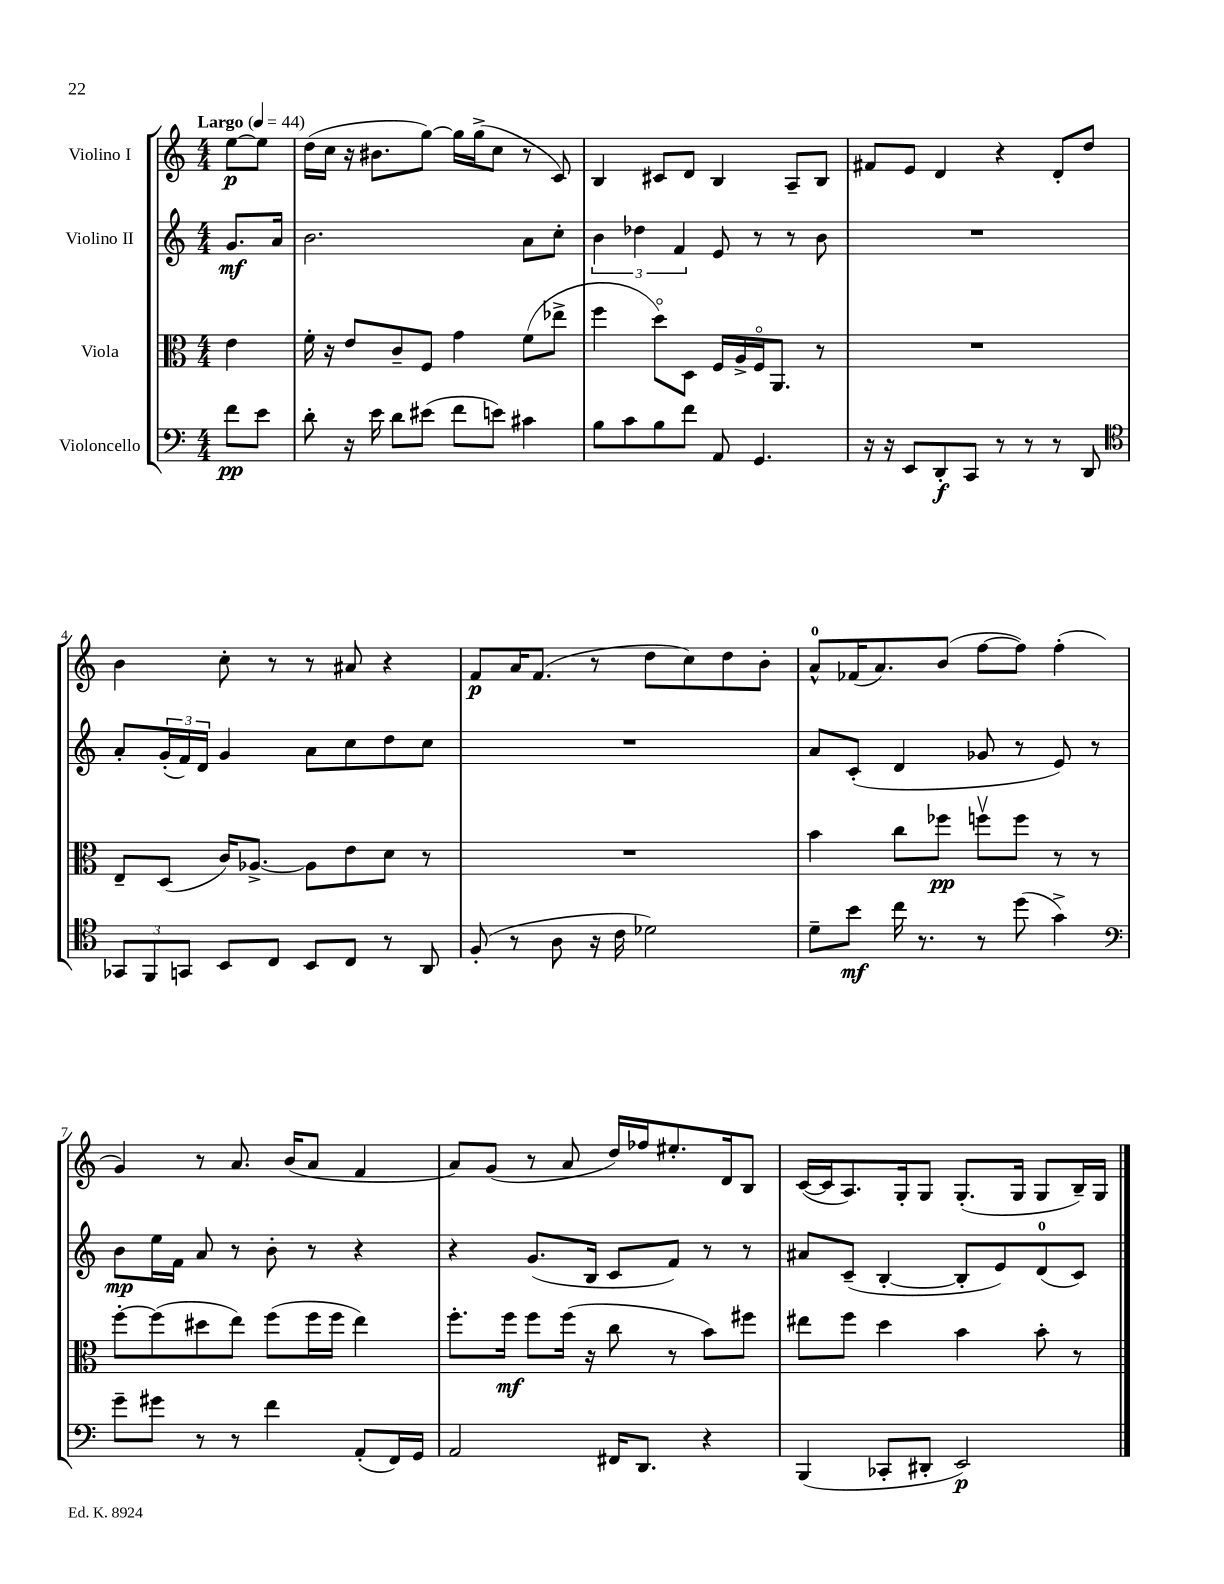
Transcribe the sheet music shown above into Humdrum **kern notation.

**kern	**kern	**kern	**kern
*staff4	*staff3	*staff2	*staff1
*clefF4	*clefC3	*clefG2	*clefG2
*k[]	*k[]	*k[]	*k[]
*M4/4	*M4/4	*M4/4	*M4/4
*MM44	*MM44	*MM44	*MM44
8f	4e	8.g	[8ee
8e	.	.	8ee]
.	.	16a	.
=	=	=	=
8d'	16f'	2.b	(16dd
.	16r	.	16cc
16r	8e	.	16r
16e	.	.	8.b#
8d	8c~	.	.
(8e#	8F	.	[8gg)
8f	4g	.	16gg]
.	.	.	(16gg^
8e)	.	.	8cc
4c#	(8f	8a	8r
.	8ee-^	8cc'	8c)
=	=	=	=
8B	4ff	6b	4B
8c	.	.	.
.	.	6dd-	.
8B	8ddo)	.	8c#
.	.	6f	.
8f	8D	.	8d
8AA	16F	8e	4B
.	16A^	.	.
4.GG	16Fo	8r	.
.	8.AA	.	.
.	.	8r	8A~
.	8r	8b	8B
=	=	=	=
16r	1r	1r	8f#
16r	.	.	.
8EE	.	.	8e
8DD'	.	.	4d
8CC	.	.	.
8r	.	.	4r
8r	.	.	.
8r	.	.	8d'
8DD	.	.	8dd
=	=	=	=
*clefC4	*	*	*
12GG-	8E~	8a'	4b
12FF	.	.	.
.	(8D	(24g'	.
12GG	.	24f)	.
.	.	24d	.
8BB	16c)	4g	8cc'
.	[8.A-^	.	.
8C	.	.	8r
8BB	8A-]	8a	8r
8C	8e	8cc	8a#
8r	8d	8dd	4r
8AA	8r	8cc	.
=	=	=	=
(8F'	1r	1r	8f
8r	.	.	16a
.	.	.	(8.f
8A	.	.	.
16r	.	.	8r
16c	.	.	.
2d-)	.	.	8dd
.	.	.	8cc)
.	.	.	8dd
.	.	.	8b'
=	=	=	=
8d~	4b	8a	8a^^
8b	.	(8c'	(16f-
.	.	.	8.a)
16cc	8cc	4d	.
8.r	.	.	.
.	8ff-	.	(8b
8r	8ffv	8g-	[8ff
(8dd	8ff	8r	8ff])
4g^)	8r	8e)	(4ff'
.	8r	8r	.
=	=	=	=
*clefF4	*	*	*
8g~	[8ff'	8b	4g)
8g#	(8ff]	16ee	.
.	.	16f	.
8r	8dd#	8a	8r
8r	8ee)	8r	8.a
4f	(8ff	8b'	.
.	.	.	(16b
.	16ff	8r	8a
.	16ff	.	.
(8AA'	4ee)	4r	4f
16FF)	.	.	.
16GG	.	.	.
=	=	=	=
2AA	8.ff'	4r	8a)
.	.	.	(8g
.	16ff	.	.
.	8ff	(8.g	8r
.	(16ff	.	8a
.	16r	16B	.
16FF#	8cc	8c	16dd)
8.DD	.	.	16ff-
.	8r	8f)	8.ee#'
4r	8b)	8r	.
.	.	.	16d
.	8ff#	8r	8B
=	=	=	=
(4BBB	8ee#	8a#	([16c
.	.	.	16c]
.	8ff	(8c~	8.A)
8CC-'	4dd	[4B'	.
.	.	.	16G'
8DD#'	.	.	8G
2EE)	4b	8B']	(8.G'
.	.	8e)	.
.	.	.	16G
.	8b'	(8d	8G
.	8r	8c)	16B~)
.	.	.	16G
==	==	==	==
*-	*-	*-	*-
